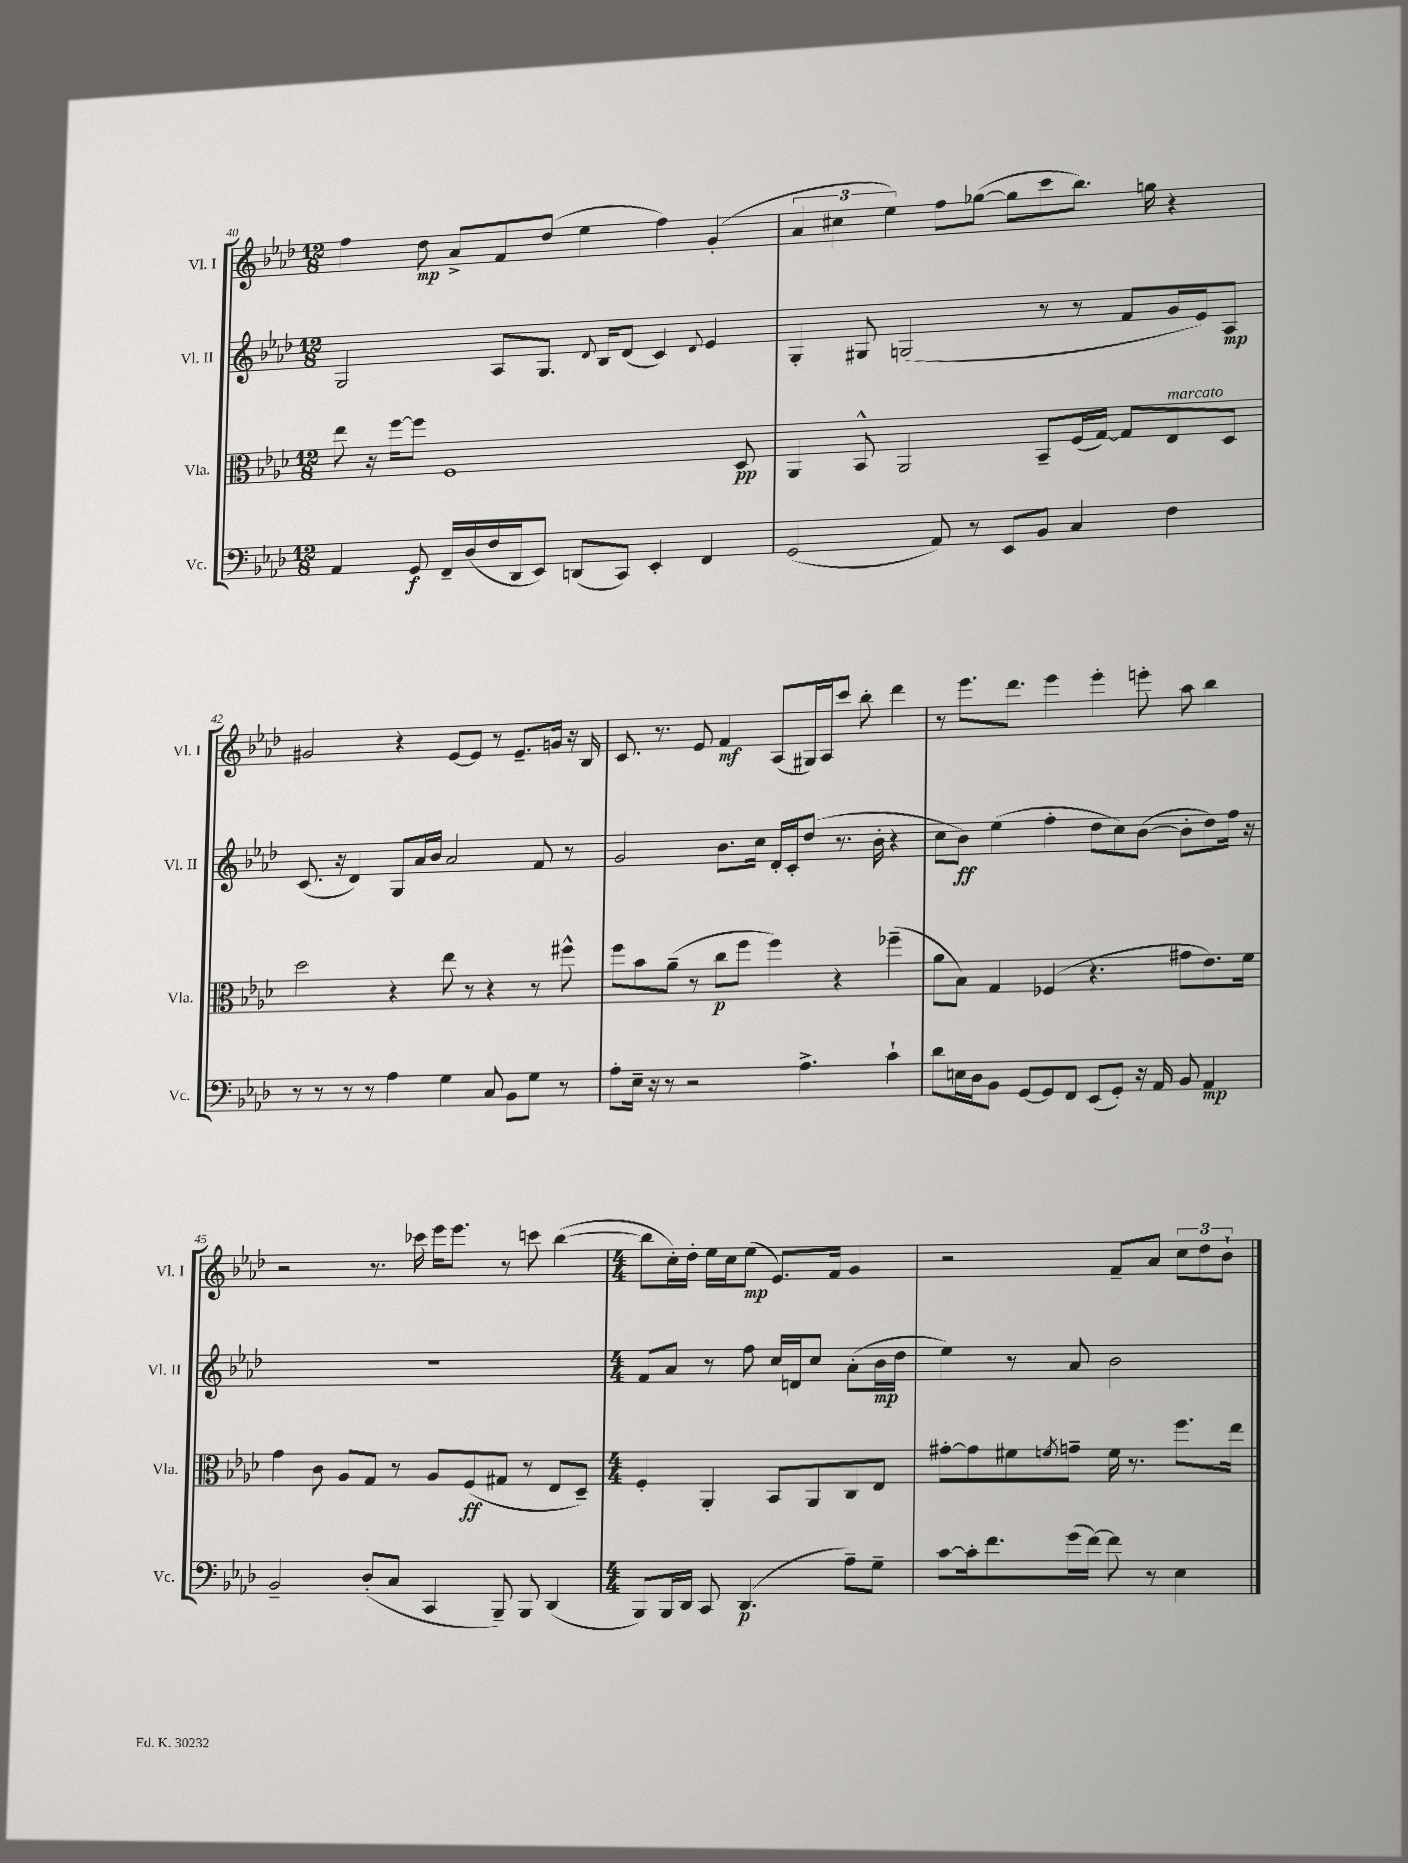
<<
\new StaffGroup <<
\new Staff = "s0" \with { instrumentName = "Vl. I" shortInstrumentName = "Vl. I" } {
    \clef treble \key aes \major \numericTimeSignature \time 12/8
    f''4 des''8\mp aes'8-> f'8 des''8( ees''4 f''4) g'4-.( |
    \tuplet 3/2 { aes'4 cis''4 ees''4) } f''8 ges''8~( ges''8 c'''8 bes''8.) g''16 r4 |
    gis'2 r4 ees'8~ ees'8 r8 ees'8.-- g'16 r16 bes16 |
    c'8. r8. ees'8 f'4\mf aes8( gis16) aes16 c'''8 bes''8-. des'''4 |
    r8 ees'''8. des'''8. ees'''4 ees'''4-. e'''8-. aes''8 bes''4 |
    r2 r8. ces'''16 ees'''16 ees'''8. r8 c'''8 bes''4~( |
    \numericTimeSignature \time 4/4 bes''8 c''16-.) des''16-. ees''16 c''16 ees''8\mp( ees'8.) f'16 g'4 |
    r2 f'8-- aes'8 \tuplet 3/2 { c''8 des''8 bes'8-! } \bar "|." |
}
\new Staff = "s1" \with { instrumentName = "Vl. II" shortInstrumentName = "Vl. II" } {
    \clef treble \key aes \major \numericTimeSignature \time 12/8
    g2 aes8 g8. \appoggiatura { des'8 } bes16 des'8( c'4) \appoggiatura { des'8 } ees'4 |
    g4-. gis8 g2( r8 r8 f'8 g'16 ees'16) aes8\mp |
    c'8.( r16 des'4) g8 aes'16 bes'16 aes'2 f'8 r8 |
    g'2 bes'8. c''16 des'16-. c'16-. des''8( r8. bes'16-. r4 |
    c''8 bes'8\ff) ees''4( f''4-. des''8 c''8) bes'8~( bes'8-. des''8) f''16 r16 |
    R1. |
    \numericTimeSignature \time 4/4 f'8 aes'8 r8 f''8 c''16 d'16 c''8 aes'8-.( bes'16\mp des''16 |
    ees''4) r8 aes'8 bes'2 \bar "|." |
}
\new Staff = "s2" \with { instrumentName = "Vla." shortInstrumentName = "Vla." } {
    \clef alto \key aes \major \numericTimeSignature \time 12/8
    ees''8 r16 f''16~ f''8 f1 des8\pp |
    aes,4 bes,8-^ aes,2 bes,8-- f16( g16~) g8 ees8^\markup { \italic "marcato" } des8 |
    des''2 r4 ees''8 r8 r4 r8 fis''8-^ |
    f''8 bes'8 aes'8--( r8 c''8\p f''8 f''4) r4 fes''4--( |
    aes'8 bes8) g4 fes4( r4. gis'8 ees'8.) f'16 |
    g'4 c'8 aes8 g8 r8 aes8 f8\ff( gis8 r8 ees8 des8--) |
    \numericTimeSignature \time 4/4 f4-. aes,4-. bes,8 aes,8 c8 ees8 |
    gis'8~-. gis'8 fis'8 \acciaccatura { f'8 } g'8-- f'16 r8. f''8. ees''16 \bar "|." |
}
\new Staff = "s3" \with { instrumentName = "Vc." shortInstrumentName = "Vc." } {
    \clef bass \key aes \major \numericTimeSignature \time 12/8
    aes,4 g,8\f f,16-- des16( f16 des,16 ees,8) d,8( c,8) ees,4-. f,4 |
    g,2( aes,8) r8 ees,8 bes,8 c4 f4 |
    r8 r8 r8 r8 aes4 g4 c8 bes,8 g8 r8 |
    aes8-. ees16-- r16 r8 r2 aes4.-> c'4-! |
    des'8 e16 des16 bes,8 g,8~ g,8 f,8 ees,8( g,8-.) r16 aes,16 bes,8 aes,4\mp |
    bes,2-- des8-.( c8 c,4 bes,,8--) bes,,8 des,4( |
    \numericTimeSignature \time 4/4 bes,,8) bes,,16 des,16 c,8 des,4.\p( aes8--) g8-- |
    c'8~ c'16-. f'8. g'16( f'16~) f'8 r8 ees4 \bar "|." |
}
>>
>>
\layout { \context { \Score currentBarNumber = #40 } }
